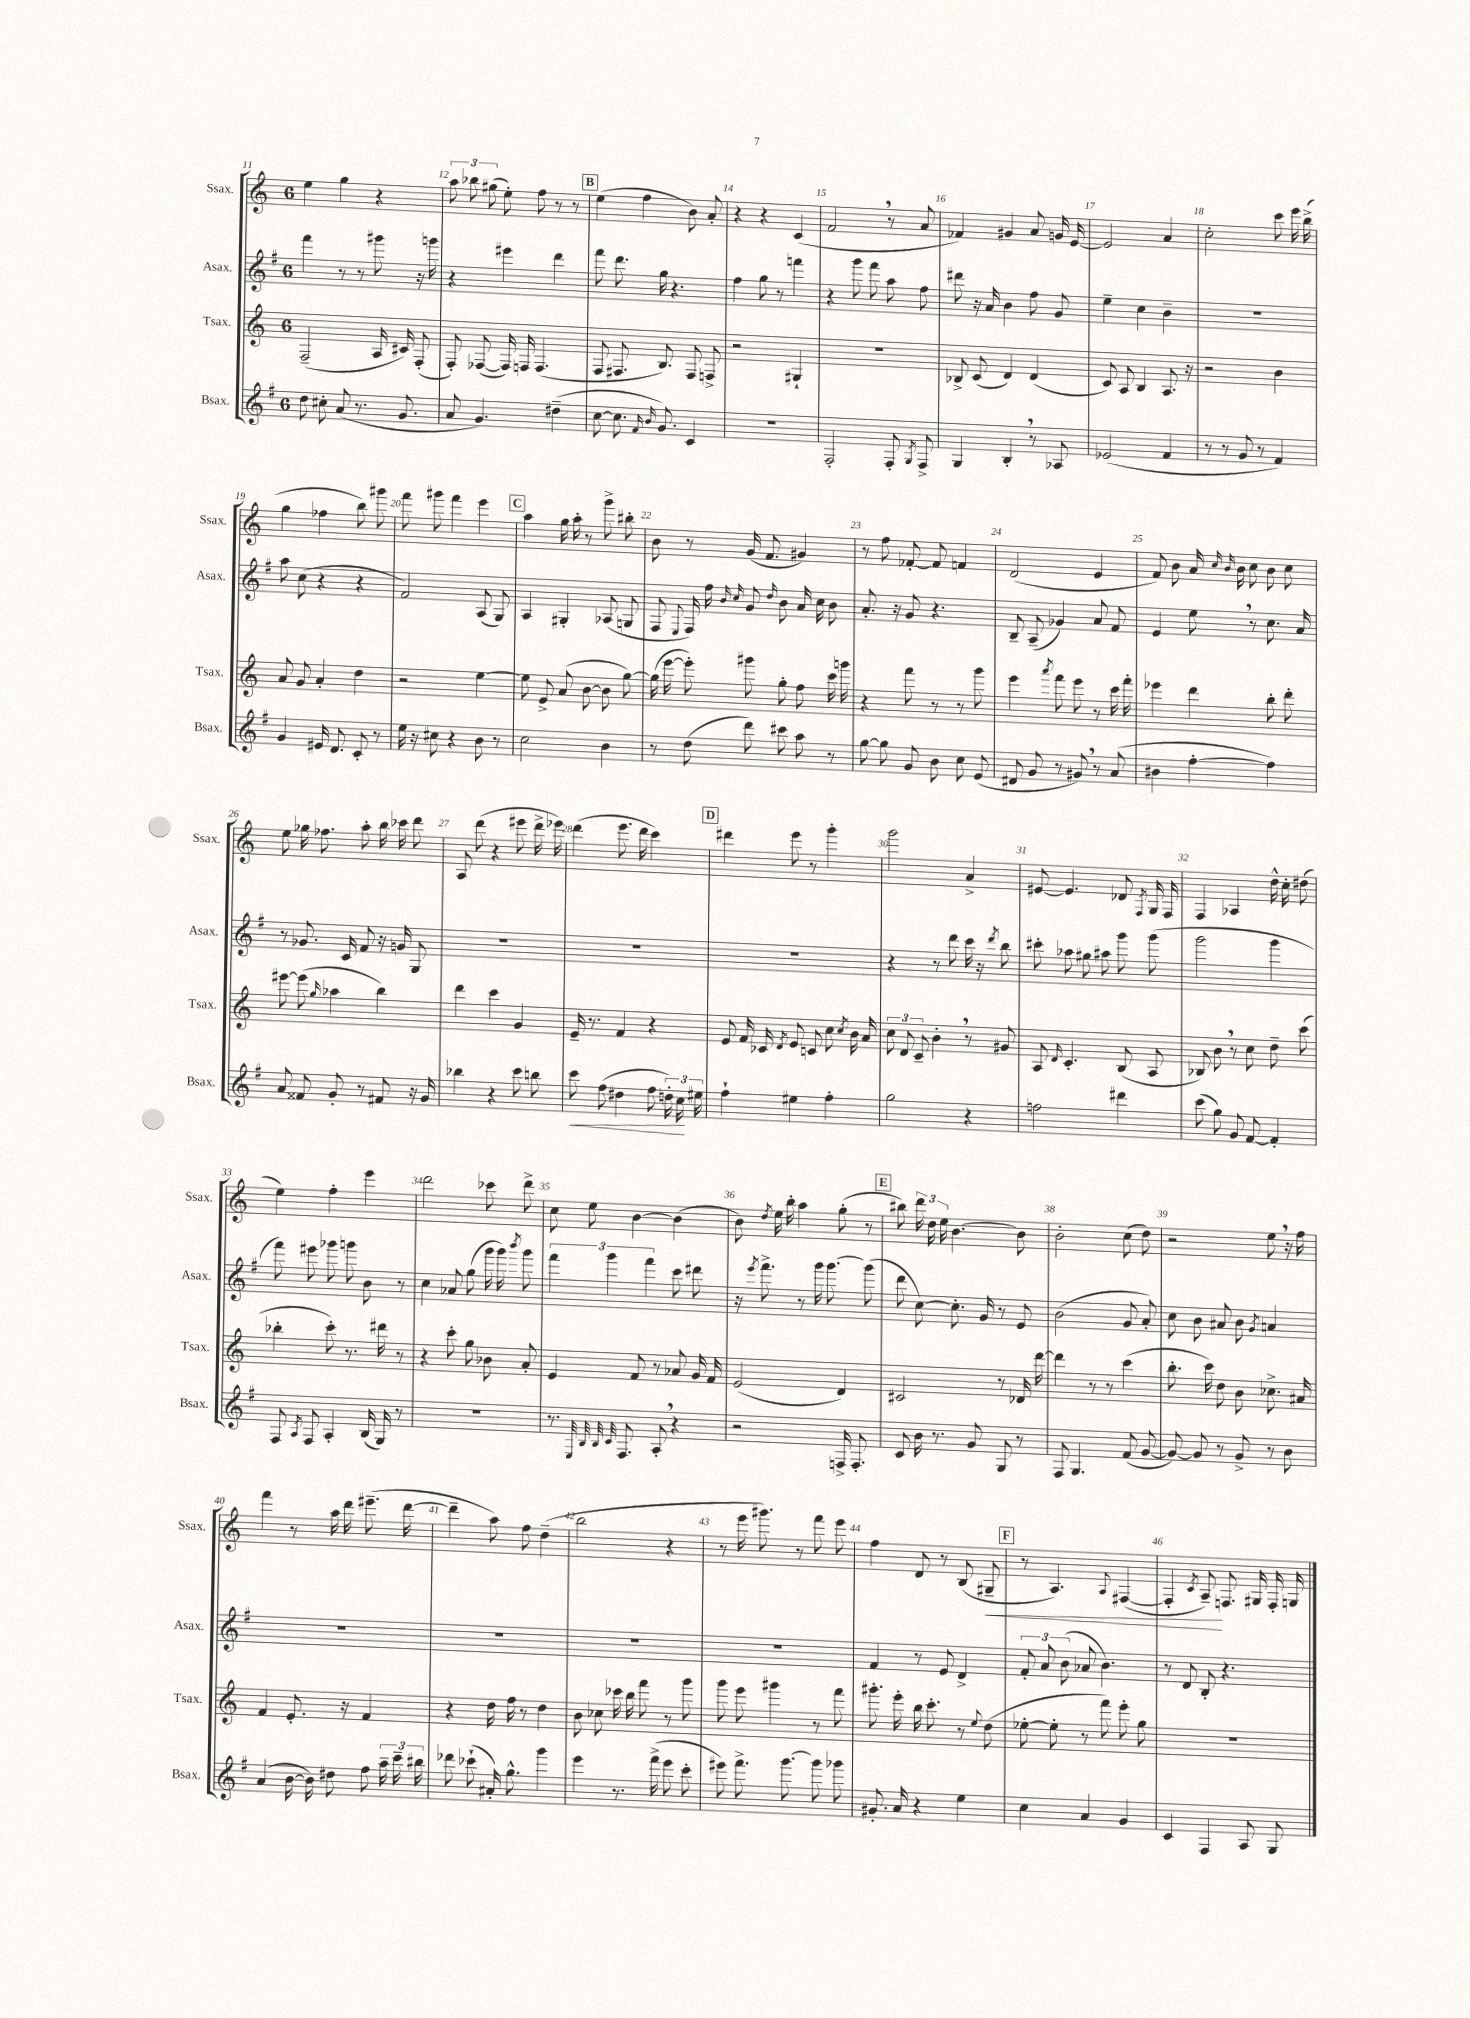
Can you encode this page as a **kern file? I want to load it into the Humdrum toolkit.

**kern	**kern	**kern	**kern
*staff4	*staff3	*staff2	*staff1
*clefG2	*clefG2	*clefG2	*clefG2
*k[f#]	*k[]	*k[f#]	*k[]
*M6/8	*M6/8	*M6/8	*M6/8
8dd\	(2F~/	4fff#\	4ee\
8cc#'\	.	.	.
(8a/	.	8r	4gg\
8.r	.	8r	.
.	16A/	8ggg#\	4r
8.g/	16c#/)	.	.
.	(8F'/	16r	.
.	.	16ggg\	.
=	=	=	=
8a/	8F'/)	4r	12aa\
.	.	.	12bb-\
4.g/)	([8F-/	.	.
.	.	.	(12gg#\
.	16F-/])	4eee#\	8ee'\)
.	16F/	.	.
.	(4.F/	.	8ff\
(4dd#~\	.	4ddd\	8r
.	.	.	8r
=	=	=	=
[8cc\	8F/	8fff#\	(4ee\
8.cc\]	8.F#/	8.ddd\	.
.	.	.	4ff\
16qqf#/	.	.	.
16qqb/	.	.	.
8.g/)	8.B/)	16gg\	.
.	.	4.r	.
4c/	8F#/	.	8b\)
.	8F^/	.	8a'/
=	=	=	=
2.r	2r	4ff#\	4r
.	.	8gg\	4r
.	.	8r	.
.	4G#`/	4fff\	(4c/
=	=	=	=
2F#'/	2.r	4r	2f/
.	.	8ggg\	.
.	.	8fff#\	.
8F#'/	.	8aa\	8r
8qG/	.	.	.
8F#^/	.	8ff#\	8a/
=	=	=	=
4G/	8B-^/	8ddd#\	4f-/)
.	(8c/	16r	.
.	.	16a/	.
4B'/	4d/)	4b\	4g#/
8r	(4d/	8ff#\	8a/
8A-/	.	8g/	16g/
.	.	.	[16e/
=	=	=	=
(2e-/	8c/)	4ee~\	2e/]
.	8A/	.	.
.	4B/	4cc\	.
4f#/	8.A/	4b~\	4a/
.	16r	.	.
=	=	=	=
8r	2r	2.r	2cc'\
8r	.	.	.
8g/	.	.	.
8r	.	.	.
4f#/)	4b\	.	8ccc\
.	.	.	16eee\
.	.	.	(16bb^\
=	=	=	=
4g/	8a/	8aa\	4gg\
.	8g/	(8cc\	.
16e#/	4a'/	4r	4ff-\
8.d/	.	.	.
8c'/	4dd\	4r	8bb\)
8r	.	.	8ggg#\
=	=	=	=
16ee\	2r	2f#/)	8fff\
16r	.	.	.
8cc#\	.	.	8ggg#\
4r	.	.	4fff\
8b\	[4ee\	(8A/	4eee\
8r	.	8G/)	.
=	=	=	=
2cc\	8ee\]	4A/	4aa\
.	8e^/	.	.
.	(8a/	4G#'/	16gg\
.	.	.	16aa'\
.	[8b\	.	8r
4b\	8b\]	(8A-/	8ggg^\
.	[8gg\)	8G/	8bb#'\
=	=	=	=
8r	(16gg\]	8F#/	8b\
.	[16eee\	.	.
.	.	8qqE/	.
(8dd\	8eee'\])	16F#/)	8r
.	.	16ff#\	.
.	.	16qqb/	.
.	.	16qqcc/	.
8ddd\)	8ggg#\	8g/	(16g/
.	.	.	8.f/
.	.	16qqdd/	.
8ccc#\	8gg'\	8b\	.
8aa\	8ff\	16a/	4g#/)
.	.	16cc\	.
8r	16ccc\	8b\	.
.	16ggg\	.	.
=	=	=	=
[8gg\	4r	8.a'/	8r
8gg\]	.	.	8ff\
.	.	16r	.
8g/	8fff\	8g/	[8f-'/
8b\	8r	4.r	8f-/]
8cc\	8r	.	4f/
(8e/	8ggg\	.	.
=	=	=	=
8d#/	4eee\	8B~/	(2d/
8g/	.	(8A~/	.
.	8qaaa/	.	.
8r	8fff\	4g-/)	.
8g#/)	8eee\	.	.
8r	8r	8a/	4e/
(8a/	16ccc\	8f#/	.
.	16fff'\	.	.
=	=	=	=
4b#\	4eee-\	4e/	8f/)
.	.	.	8b\
[4ff#'\	4ddd\	8ee\	16a/
.	.	.	16qqcc/
.	.	.	16qqb/
.	.	.	16b\
.	.	8r	8cc\
4ff#\])	8bb'\	8.cc\	8b\
.	8ddd'\	.	8cc\
.	.	16a/	.
=	=	=	=
8a/	[8eee#\	8r	8ee\
8f##/	(8eee#\]	8.g-/	16gg-\
.	.	.	8.ff-\
.	16qqgg/	.	.
8g'/	4aa-\	.	.
.	.	16c/	.
8r	.	8f#/	8aa'\
8f#/	4bb\)	16r	16bb\
.	.	16g/	16ccc-\
16r	.	8G/	8ddd\
16g/	.	.	.
=	=	=	=
4bb-\	4ddd\	2.r	8A/
.	.	.	(8ddd\
4r	4ccc\	.	4r
8ccc\	4g/	.	8eee#\
8bb\	.	.	16ddd^\
.	.	.	16eee-\)
=	=	=	=
8ccc\	16e~/	2.r	(4ddd\
.	8.r	.	.
(8ff#\	.	.	.
4dd#\	4f/	.	8.eee\
.	.	.	16ddd\
8ff#\	4r	.	4ccc\)
24dd'\)	.	.	.
24cc\	.	.	.
24ee#\	.	.	.
=	=	=	=
4ff#`\	8e/	2.r	4ddd#\
.	16f/	.	.
.	16c-/	.	.
.	8qd/	.	.
4ee#\	8e/	.	8eee\
.	8c/	.	8r
4ff#'\	8cc\	.	4ggg'\
.	8qcc/	.	.
.	16b\	.	.
.	16a/	.	.
=	=	=	=
2gg\	12cc\	4r	2ggg\
.	12d/	.	.
.	12c~/	.	.
.	4b'\	8r	.
.	.	8ddd\	.
4r	8r	16ccc\	4a^/
.	.	16r	.
.	.	8qddd/	.
.	8g#/	8bb\	.
=	=	=	=
2ff\	8A/	8ccc#'\	[8e#/
.	16qqd/	.	.
.	4.c'/	8aa-\	4.e#/]
.	.	8gg#\	.
.	.	8aa#\	.
4ddd#\	(8B/	8ggg\	8d-/
.	.	.	8qF/
.	8A/	(8ggg\	16G/
.	.	.	16F/
=	=	=	=
(8ccc\	8B-/)	2ggg\	4F/
8gg\)	8b\	.	.
8g/	8r	.	4A-/
[8f#/	8cc\	.	.
4f#'/]	8dd~\	4ggg\	16dd^^\
.	.	.	16cc'\
.	(8ccc\	.	(8dd#\
=	=	=	=
8F#/	4bb-'\	8fff#\)	4ee\)
8qA/	.	.	.
8F#/	.	8eee#\	.
4A'/	8ccc'\)	8ggg-\	4ff'\
.	8.r	8ggg\	.
(16B/	.	8b\	4eee\
16G/)	16ddd#\	.	.
8r	8r	8r	.
=	=	=	=
2.r	4r	4cc\	2ddd\
.	8ccc'\	8a-/	.
.	8gg\	(8gg\	.
.	8b-\	16ggg\	8ccc-\
.	.	16ggg\)	.
.	.	8qbbb/	.
.	8a'/	8ggg\	8ddd^\
=	=	=	=
8.r	4e/	6fff#\	8cc\
.	.	.	8ee\
.	.	6ggg\	.
32qqE/	.	.	.
32qqB/	.	.	.
32qqB/	.	.	.
32qqc/	.	.	.
8.F#/	.	.	.
.	8f/	.	[4b\
.	.	6fff#\	.
8A'/	8r	.	.
4r	8a-/	8ccc\	(4b\]
.	16g/	8ddd#\	.
.	16f/	.	.
=	=	=	=
2r	(2e/	16r	8b\)
.	.	8qeee/	.
.	.	8.fff#^\	.
.	.	.	8qdd/
.	.	.	16ee\
.	.	.	16bb'\
.	.	8r	4aa\
.	.	16ggg\	.
.	.	[8.ggg\	.
16F^/	4d/)	.	(8gg'\
8.F'/	.	.	.
.	.	(8ggg\]	8r
=	=	=	=
8c/	2c#/	8ddd\	8bb#\)
16b\	.	[8cc\)	24ddd\
.	.	.	24dd\
8.r	.	.	.
.	.	.	24ee\
.	.	8.cc'\]	[4.b\
8g/	.	.	.
.	.	16g/	.
8G/	8r	8r	.
8r	16d-/	8e/	8b\]
.	[16ddd\	.	.
=	=	=	=
8F#/	4ddd\]	(2b\	2b'\
4.G/	.	.	.
.	8r	.	.
.	8r	.	.
(8f#/	(4ccc\	8g/	(8cc\
[8g/	.	8a'/)	8dd\)
=	=	=	=
8g/_)	8.bb'\	8cc\	2r
8g/]	.	8b\	.
.	16ccc\)	.	.
8r	8dd\	8a#/	.
8g^/	8b\	8b\	.
.	.	8qg/	.
8r	8.cc-^\	4a/	8ee\
8b\	.	.	16r
.	16a#/	.	16ff\
=	=	=	=
(4a/	4f/	2.r	4fff\
[16b\	8.e'/	.	8r
16b\])	.	.	.
8dd#\	.	.	16aa\
.	16r	.	16ddd\
8ff#\	4f/	.	(8.eee#~\
24aa~\	.	.	.
24ccc~\	.	.	.
.	.	.	[16ddd\
24bb#\	.	.	.
=	=	=	=
8ddd-\	4r	2.r	4ddd~\]
(8ccc-`\	.	.	.
16a#'/)	16dd\	.	8aa\)
8.gg^^\	16ff\	.	.
.	8r	.	8ff\
4ggg\	4dd\	.	(4dd~\
=	=	=	=
4eee\	8b\	2.r	2bb\
.	8cc-\	.	.
8.r	16ccc-\	.	.
.	16bb\	.	.
.	8fff\	.	.
(16fff#^\	.	.	.
8eee\	8r	.	4r
8ccc'\	8ggg\	.	.
=	=	=	=
8eee#\)	8ggg\	2.r	8r
8.fff#^\	8eee\	.	16eee\
.	.	.	8.ggg#\)
.	4ggg#\	.	.
[8.ggg\	.	.	.
.	.	.	8r
8ggg\]	8r	.	8fff\
8ggg-\	8fff\	.	8eee\
=	=	=	=
8.g#'/	8.ggg#'\	4f#/	4ff\
16a/	16eee'\	.	.
4r	16bb\	8r	8d/
.	8.ccc'\	.	.
.	.	8e/	8r
4ee\	8r	4d^/	(8B/
.	8qqee/	.	.
.	(8dd\	.	8G#~/
=	=	=	=
4cc\	[8ee-'\	12f#'/	8r
.	.	12a/	.
.	8ee-'\]	.	4.A/)
.	.	(12b\	.
4a/	8r	8a-/	.
.	8fff\)	4.b\)	.
.	.	.	8qqA/
4g/	8eee'\	.	([4F#/
.	8gg\	.	.
=	=	=	=
4c/	2.r	8r	4F#'/]
.	.	8d/	.
.	.	.	8qc/
4F#/	.	8B'/	8A~/)
.	.	4.r	8.F/
8A/	.	.	.
.	.	.	16G#/
8G/	.	.	16F'/
.	.	.	16G/
==	==	==	==
*-	*-	*-	*-
